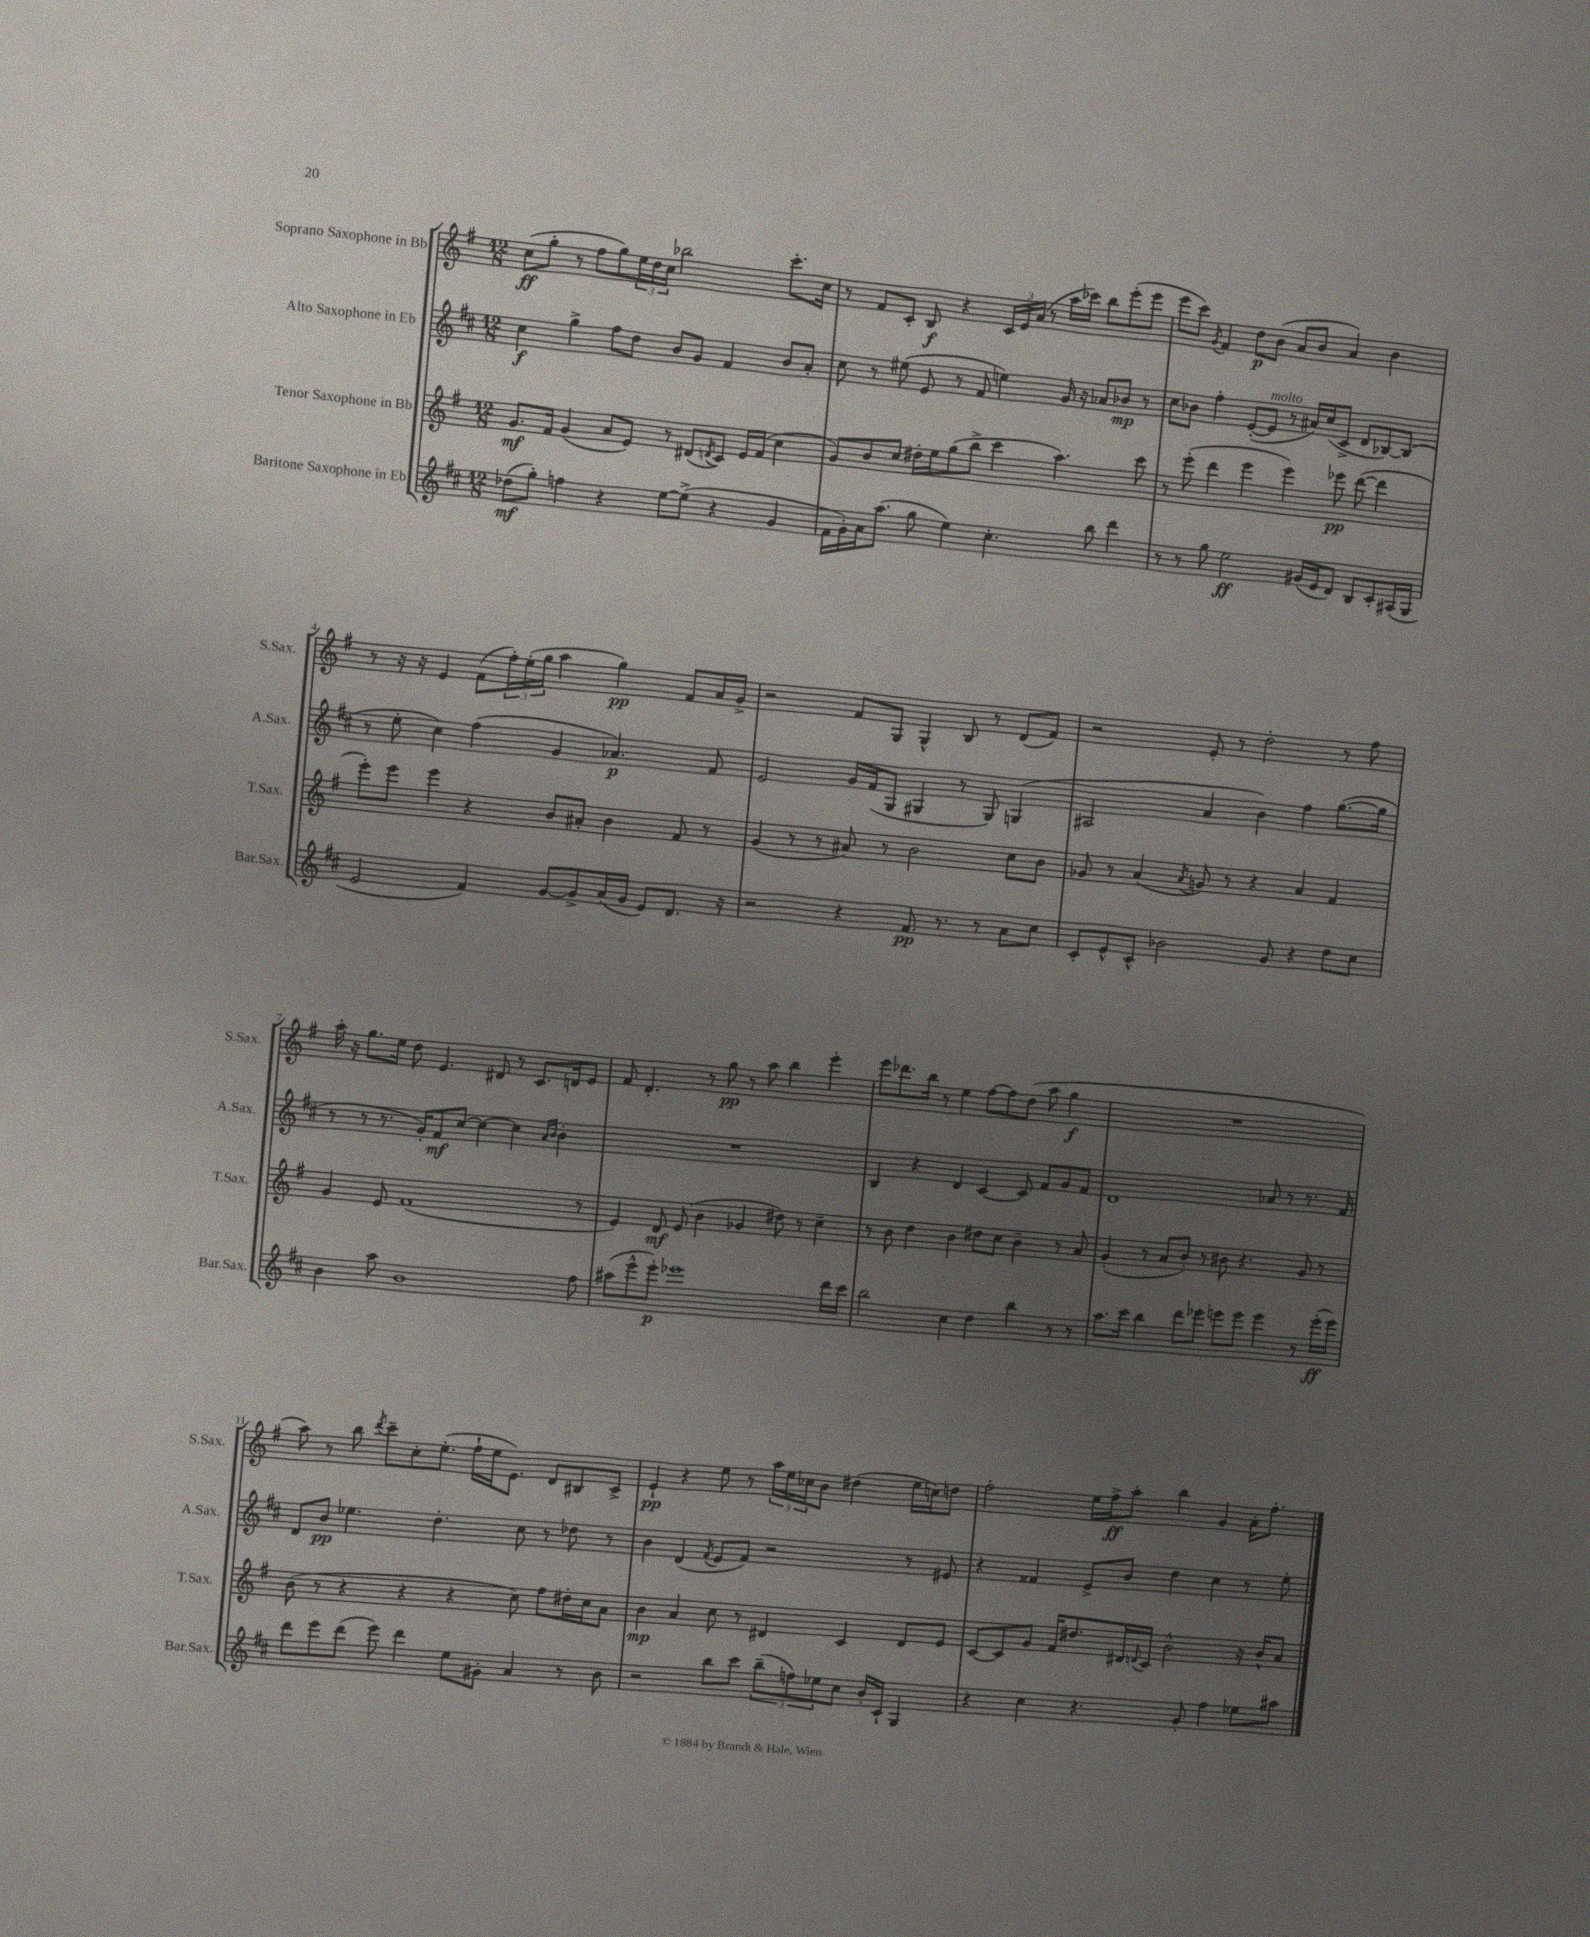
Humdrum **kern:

**kern	**kern	**kern	**kern
*staff4	*staff3	*staff2	*staff1
*clefG2	*clefG2	*clefG2	*clefG2
*k[f#c#]	*k[f#]	*k[f#c#]	*k[f#]
*M12/8	*M12/8	*M12/8	*M12/8
(8dd-\L	8.g/L	4cc#\	(8cc\L
8gg'\J)	.	.	8gg'\J
.	16f#/Jk	.	.
4ff\	(4g/	4gg^\	8r
.	.	.	8ff#\L
4r	8a/L	8ff#\L	8gg\)
.	8e/J)	8dd\J	24ee\L
.	.	.	24dd\
.	.	.	24cc\JJ
[8ee\L	8r	8b/L	2bb-\
(8ee^\]J	(8d#/L	8g/J	.
.	8qd/	.	.
4r	8c/J)	4f#/	.
.	16e/LL	.	.
.	(16f#/JJ	.	.
4g/	4cc\	8b/L	8.ccc'\L
.	.	8a'/J	.
.	.	.	16cc\Jk
=	=	=	=
16f#\LL	8g/L)	8cc#\	8r
16g'\)	.	.	.
16a\J	8b/	8r	8f#/L
(8.aa\J	.	.	.
.	8cc/J	(8ee#\	8c'/J
8gg\	16dd#'\LL	8e/	8B/
.	16ee\J	.	.
4ee\)	(8gg\	8r	4r
.	8bb^\J	8f#/	.
4.cc#'\	4ccc\	4ee\)	24c/LL
.	.	.	24e/
.	.	.	(24a/JJ
.	.	.	8r
.	4.aa\)	16g/	16aa\LL
.	.	16r	16ccc-\JJ)
8bb\	.	8a-/L	8bb\L
4ddd\	.	8b-/J	(8eee'\
.	8ccc\	8r	8eee\J
=	=	=	=
8r	8r	8cc#\L	8eee\L
8r	(8eee'\	8b-\J	8ccc\J)
.	.	.	8qg/
8gg\	4ddd\	4ff#'\	4f#/
2ee\	.	.	.
.	4eee\	([8e'/L	8dd\L
.	.	8e/]J	(8b\J
.	4eee\)	8r	8a/L
(16g#/LL	.	16a#/LL)	8b/J
16e/J	.	(16cc#/J	.
8d/J)	8eee-\	8c#^/J	4a/)
8B/L	([8ddd\	8d/L	.
8c#'/	4ddd\]	[8B-/)	4b\
(16A#/L	.	(8B-/]J	.
16G/JJ	.	.	.
=	=	=	=
2e/	8eee'\L)	8r	8r
.	8eee\J	8ee'\	16r
.	.	.	16r
.	4eee\	4cc#\)	4e/
4f#/)	4r	(4ff#\	(8f#\L
.	.	.	24ff#'\L)
.	.	.	(24ee'\
.	.	.	24gg\JJ
[8g/L	8b/L	4g/	4aa\
8g^/]	8a#'/J	.	.
(16a/L	4b\	4.a-/)	4gg\)
16g/JJ	.	.	.
8e/L)	.	.	.
8.d/J	8f#/	.	8f#/L
.	8r	8f#/	16a/L
16r	.	.	16g^/JJ
=	=	=	=
2r	(4g/	2e/	2r
.	8r	.	.
.	8r	.	.
4r	8a#/)	16g/LL	8f#/L
.	.	(16f#/J	.
.	8r	8G/J	8G/J
8.f#/	2b\	4G#/	4G^^/
8.r	.	.	.
.	.	8r	8B/
8r	.	8G#/)	8r
8a\L	8cc\L	(4G/	(8d/L
8cc#\J	8b\J	.	8f#/J)
=	=	=	=
8c#'/L	8g-/	2A#/	2r
8e^^/	8r	.	.
8c#^^/J	(4a/	.	.
2b-\	.	.	.
.	8qa/	.	.
.	8g/)	4a/	8e'/
.	8r	.	8r
.	4r	4b\)	2dd'\
8g/	.	.	.
4r	4a/	4ff#\	.
8dd\L	4f#/	([8.gg\L	8r
8cc#\J	.	.	8ff#\
.	.	16gg\]Jk	.
=	=	=	=
4b\	4g/	8r	16aa'\
.	.	.	16r
.	.	8r	8.gg\L
8aa\	8e/	8.r	.
.	.	.	16ee\Jk
1b	(1f#	.	8dd\
.	.	16g'/LK)	.
.	.	8f#/	4.e/
.	.	[8cc#/J	.
.	.	4cc#\_	.
.	.	.	8d#/
.	.	4cc#\]	8r
.	.	.	8.c/L
.	.	16qqa/LL	.
.	.	16qqb/JJ	.
.	.	4b'\	.
.	.	.	16d/k
8ff#\	8r	.	8e/J
=	=	=	=
(8aa#\L	4e/)	1.r	8f#/
8eee^^\	.	.	4.d'/
8eee'\J)	8d/	.	.
1eee-	(8e/	.	.
.	4b\	.	8r
.	.	.	8gg\
.	4g-/	.	8r
.	.	.	8aa\
.	8dd#\)	.	4bb\
.	8r	.	.
.	4cc~\	.	4eee'\
16ddd\LL	.	.	.
16ccc#\JJ	.	.	.
=	=	=	=
2bb\	8r	4B/	8eee\L
.	8b\	.	8.ddd-\
.	4dd\	4r	.
.	.	.	16bb\Jk
.	.	.	8r
4cc#\	4b\	4d/	4ee\
4dd\	8dd#\L	[4c#/	[8ff#\L
.	8cc\J	.	8ff#\]
4bb\	4b~\	8c#/]	(8dd\J
.	.	8f#/L	8aa\
8r	8r	8g/	4gg\
8r	8a/	8f#/J	.
=	=	=	=
8.aa\L	(4g'/	1d	1.r
16ccc#\Jk	.	.	.
4bb\	8r	.	.
.	8a/L	.	.
8ddd\L	8b'/J)	.	.
8eee-\J	8r	.	.
8eee\L	8b#\	.	.
8eee\J	4.r	.	.
4eee\	.	8a-/	.
.	.	8r	.
8r	8g/	8.r	.
(16eee'\LL	8r	.	.
16eee\JJ)	.	16f#/	.
=	=	=	=
8ddd\L	(8b\	8d/L	8aa\)
8eee\	8r	8b/J	8r
(8ddd\J	4r	4.ee-\	8bb\
.	.	.	8qddd/
8eee\)	.	.	8ccc~\L
4ddd\	4r	.	8cc'\
.	.	4.dd'\	(8.ee'\J
8ee\L	4r	.	.
.	.	.	16ff#`\LL
8g#'\J	.	.	16ee\J
.	.	.	8.e\J)
4a/	8cc\)	8cc#\	.
.	8ff#\L	8r	8d/L
8r	16dd#'\L	8dd-\	8B#/
.	16cc\J	.	.
8b\	8a\J	8r	8c^/J
=	=	=	=
2r	4b\	4b\	4e`/
.	4a/	(4d/	4r
.	.	8qf#/	.
8bb\L	8cc\	8e/L	8ee\
8ccc#\J	8r	8f#/J)	8r
(12bb~\L	4d#/	2r	24aa\LL
.	.	.	24ee\
12ff\)	.	.	24cc-\J
.	.	.	8b\J
12ee-\	.	.	.
8cc#\J	4c/	.	(4dd#\
16b'/LL	.	.	.
16c#`/JJ	.	.	.
4G/	8d#/L	8r	16ee\LL
.	.	.	16cc\J)
.	8e/J	8e#/	8dd\J
=	=	=	=
4r	[8c/L	4r	2ff#'\
.	8c/]	.	.
4cc#\	8g/J	4f##/	.
.	16f#/LK	.	.
.	8.dd#/	.	.
4.r	.	8e^/L	16ee\LL
.	.	.	16ff#^\J
.	16d#/L	8b/J	8aa'\J
.	8qqd/	.	.
.	16c/JJ	.	.
.	2b^^\	4dd\	4bb\
8g'/	.	.	.
4ff#\	.	4cc#\	4g/
8ee-\L	16r	8r	16a'\LK
.	16b^^/LK	.	8.ff#'\J
8aa#\J	8a/J	8ee'\	.
==	==	==	==
*-	*-	*-	*-
